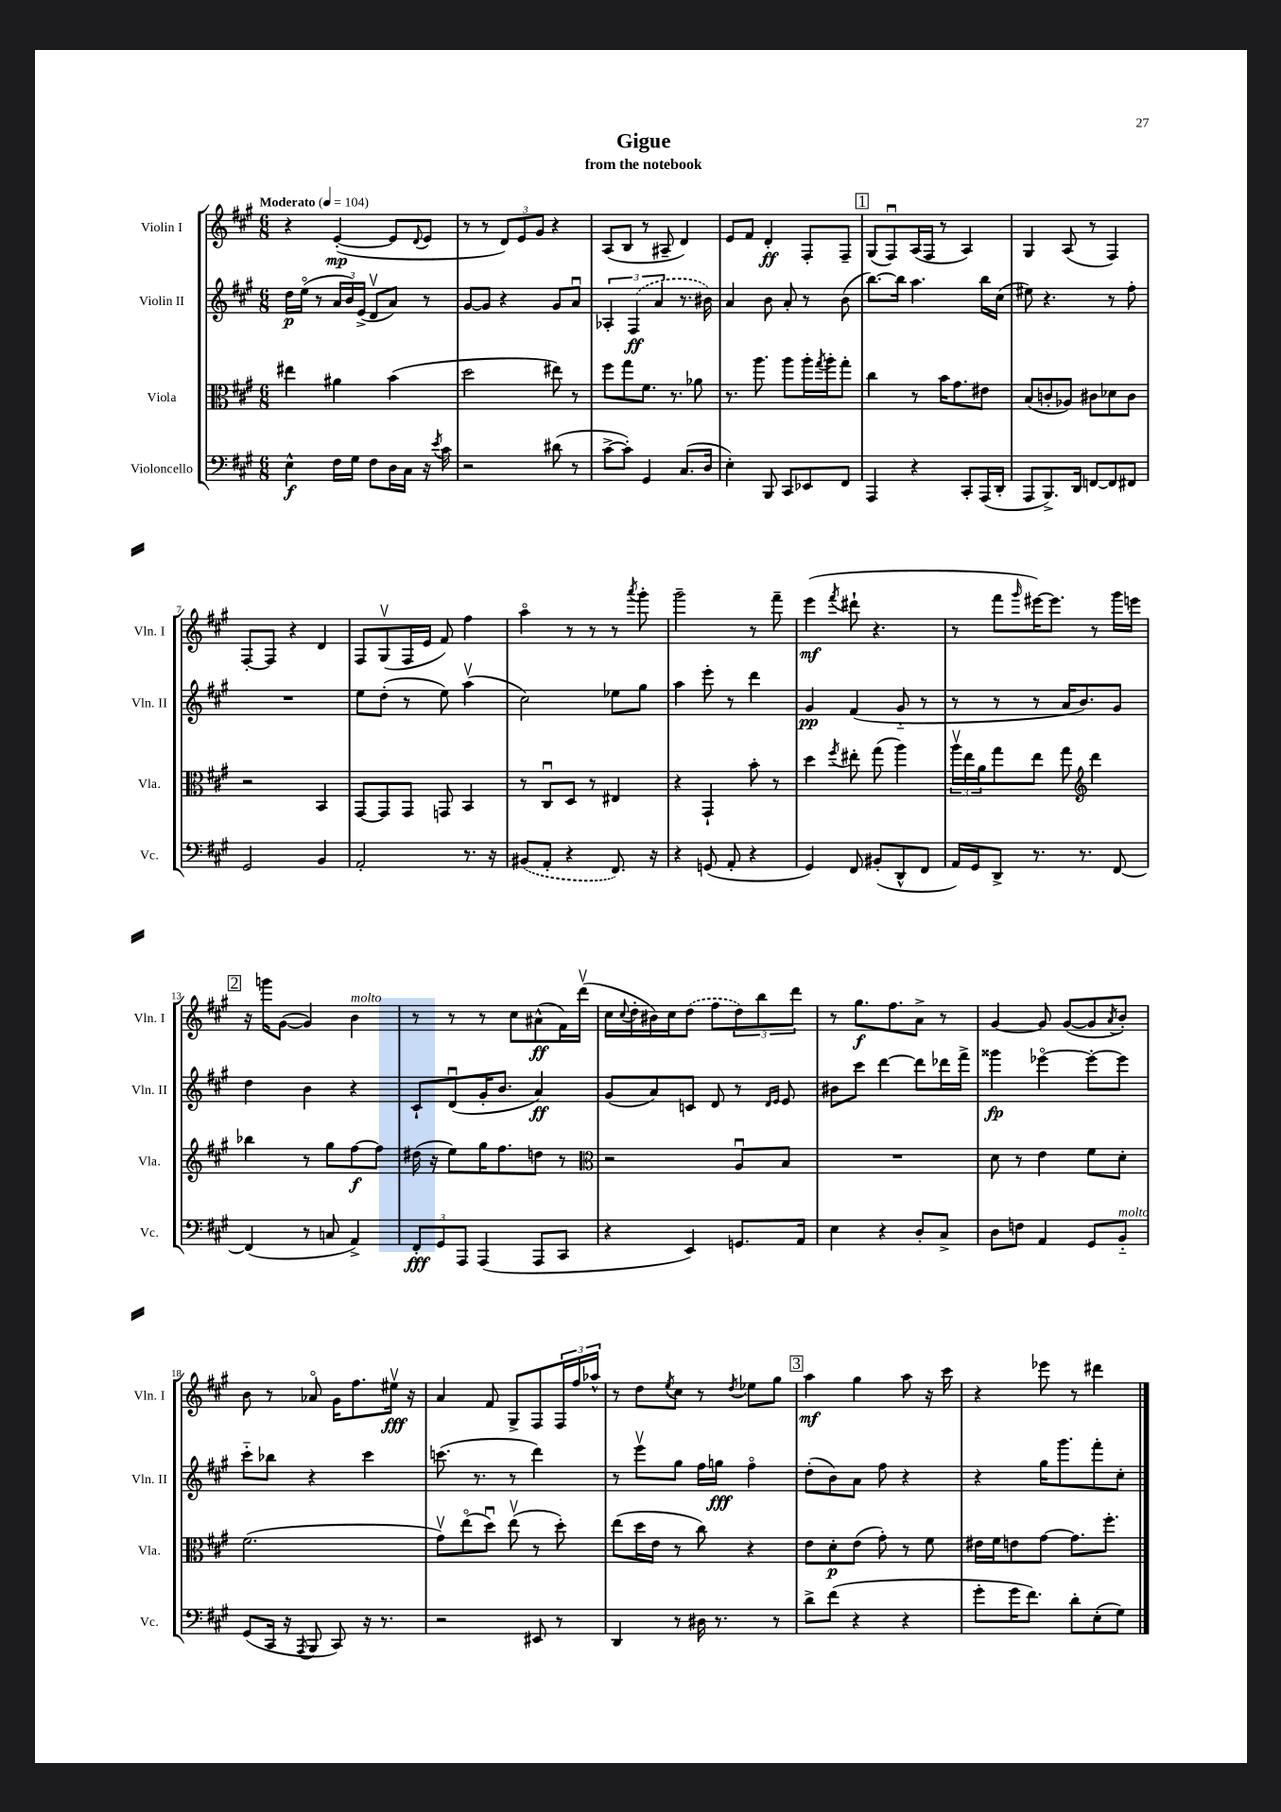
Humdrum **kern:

**kern	**kern	**kern	**kern
*staff4	*staff3	*staff2	*staff1
*clefF4	*clefC3	*clefG2	*clefG2
*k[f#c#g#]	*k[f#c#g#]	*k[f#c#g#]	*k[f#c#g#]
*M6/8	*M6/8	*M6/8	*M6/8
*MM104	*MM104	*MM104	*MM104
4E^^	4ee#	16dd	4r
.	.	(16eeo	.
.	.	8r	.
16F#	4a#	24a	([4e'
.	.	24b)	.
16G#	.	.	.
.	.	(24e^	.
8F#	.	8dv	.
16D	(4b	8a)	8e]
16C#	.	.	.
.	.	.	8qqd
16r	.	8r	8e
8qe	.	.	.
16c#	.	.	.
=	=	=	=
2r	2dd	[8g#	8r
.	.	8g#]	8r
.	.	4r	12d)
.	.	.	12e
.	.	.	12g#
(8d#	8ee#)	8g#	4r
8r	8r	8au	.
=	=	=	=
[8c#^	8ff#	6A-'	(8A
8c#'])	8gg#	.	8B
.	.	(6F#	.
4GG#	8.f#	.	8r
.	.	6a	.
.	.	.	8A#~
.	8.r	.	.
(8.C#	.	8.r	4d)
.	8a-	.	.
16D	.	16b#)	.
=	=	=	=
4E')	8.r	4a	8e
.	.	.	8f#
.	8.aa	.	.
8BBB	.	8b	4d'
8CC#	8aa	8a'	.
8EE-	16aa'	8r	8F#'
.	8qgg#	.	.
.	16aa'	.	.
8FF#	8gg#'	(8b	8F#~
=	=	=	=
4AAA	4cc#	[8.bb)	(8G#
.	.	.	8F#u)
.	.	16bb]	.
4r	8r	4.aa	(16A
.	.	.	16F#
.	16b	.	8r
.	8.g#	.	.
8CC#'	.	.	4A)
(16AAA	8e#	16bb	.
16DD'	.	(16cc#	.
=	=	=	=
8AAA	(8B	8ee#)	4G#
8.BBB^)	8c'	4.r	.
.	8A-)	.	(8A
16DD	.	.	.
[8FF	8c#	.	8r
8FF]	8d-	8r	4F#)
8FF#	8c#	8ff#'	.
=	=	=	=
2GG#	2r	2.r	[8F#'
.	.	.	8F#]
.	.	.	4r
4BB	4BB	.	4d
=	=	=	=
2AA'	[8GG#	8ee	8F#
.	8GG#]	(8dd'	(8G#v
.	8GG#	8r	16F#
.	.	.	16e
.	8GG	8ee)	8f#)
8.r	4BB	(4aav	4ff#
16r	.	.	.
=	=	=	=
(8BB#	8r	2cc#)	4aao
8AA'	8C#u	.	.
4r	8D	.	8r
.	8r	.	8r
8.FF#)	4E#	8ee-	8r
.	.	.	8qaaa
.	.	8gg#	8ggg#'
16r	.	.	.
=	=	=	=
4r	4r	4aa	2ggg#~
(8GG	4GG#`	8eee'	.
8AA'	.	8r	.
4r	8b'	4ddd	8r
.	8r	.	8fff#~
=	=	=	=
4GG#)	4dd	4g#	(4eee
.	8qff#	.	8qfff#
8FF#	8ee#'	(4f#	8ddd#`
(8BB#'	(8gg#	.	4.r
8DD^^	4aa)	8g#'~	.
8FF#	.	8r	.
=	=	=	=
16AA)	24aav	8r	8r
.	24ee	.	.
16GG#	.	.	.
.	24a	.	.
8DD^	8gg#	8r	8fff#
.	.	.	16qqggg#
8.r	8ee	8r	[16eee#)
.	.	.	8.eee#]
.	8gg#	16a	.
8.r	.	8.b)	.
*	*clefG2	*	*
.	4ddd	.	8r
[8FF#	.	8g#	16ggg#
.	.	.	16eee
=	=	=	=
(4FF#]	4bb-	4dd	16r
.	.	.	16ggg
.	.	.	([8g#
8r	8r	4b	4g#])
8C	8gg#	.	.
4AA^)	[8ff#	4r	4b
.	8ff#]	.	.
=	=	=	=
12FF#'	(16dd#	8c#`	8r
.	16r	.	.
12GG#	.	.	.
.	8ee)	(8du	8r
12AAA	.	.	.
(4AAA	16gg#	16g#'	8r
.	8.ff#	8.b	.
.	.	.	8cc#
8AAA	8dd	4a)	(8a#^^
8CC#	8r	.	16f#)
.	.	.	(16dddv
=	=	=	=
*	*clefC3	*	*
4r	2r	(8g#	16cc#
.	.	.	8qqcc#
.	.	.	16dd'
.	.	8a)	16b#)
.	.	.	16cc#
4EE)	.	8c	(8dd
.	.	8d	8ff#
8.GG	8Au	8r	12dd)
.	.	.	12bb
.	.	16qqd	.
.	.	16qqe	.
.	8B	8e	.
.	.	.	12ddd
16AA	.	.	.
=	=	=	=
4E	2.r	8b#	8r
.	.	8ccc#	8.gg#
4r	.	[4ddd	.
.	.	.	8.ff#
8D'	.	8ddd]	8a^
8C#^	.	16ddd-	8r
.	.	16fff#^	.
=	=	=	=
8D	8d	4ggg##	[4g#
8F	8r	.	.
4AA	4e	[4eee-o	8g#]
.	.	.	([8g#
8GG#	8f#	8eee-'_	8g#]
.	.	.	8qa
8BB'~	8d'	8eee-]	8b')
=	=	=	=
(8GG#	(2.f#	8ccc#'~	8b
16CC#	.	8bb-	8r
16r	.	.	.
8qAAA	.	.	.
8BBB	.	4r	8a-o
8CC#)	.	.	16g#
.	.	.	8.ff#
16r	.	4ccc#	.
8.r	.	.	.
.	.	.	16ee#v
.	.	.	16r
=	=	=	=
2r	8g#v)	(8.ccc	4a
.	(8eeo	.	.
.	.	8.r	.
.	8ddu)	.	8f#
.	(8eev	8r	8G#^
8EE#	8r	4ddd)	8F#
8r	8dd')	.	24F#
.	.	.	24ff#
.	.	.	24aa-^^
=	=	=	=
4DD	(8ee	8r	8r
.	16dd	8eeev	8dd
.	16e	.	.
.	.	.	8qee
8r	8r	8gg#	8cc#
16D#	8cc#)	16ff#	8r
8.r	.	16gg	.
.	.	.	8qdd
.	4r	4ff#o	8ee-
8r	.	.	8gg#
=	=	=	=
8d^	8e	(8dd'	4aa
(8f#	8d'	8b)	.
4r	(8e	8a	4gg#
.	8g#')	8ff#	.
4r	8r	4r	8aa
.	8f#	.	16r
.	.	.	16ccc#
=	=	=	=
8g#'	16e#	4r	4r
.	16f#	.	.
16g#	8e	.	.
8.f#)	.	.	.
.	[8g#	16gg#	8eee-
.	.	8.ggg#	.
8d'	8.g#]	.	8r
(8E'	.	8fff#'	4ddd#
.	8.ff#'	.	.
8G#)	.	8cc#'	.
==	==	==	==
*-	*-	*-	*-
